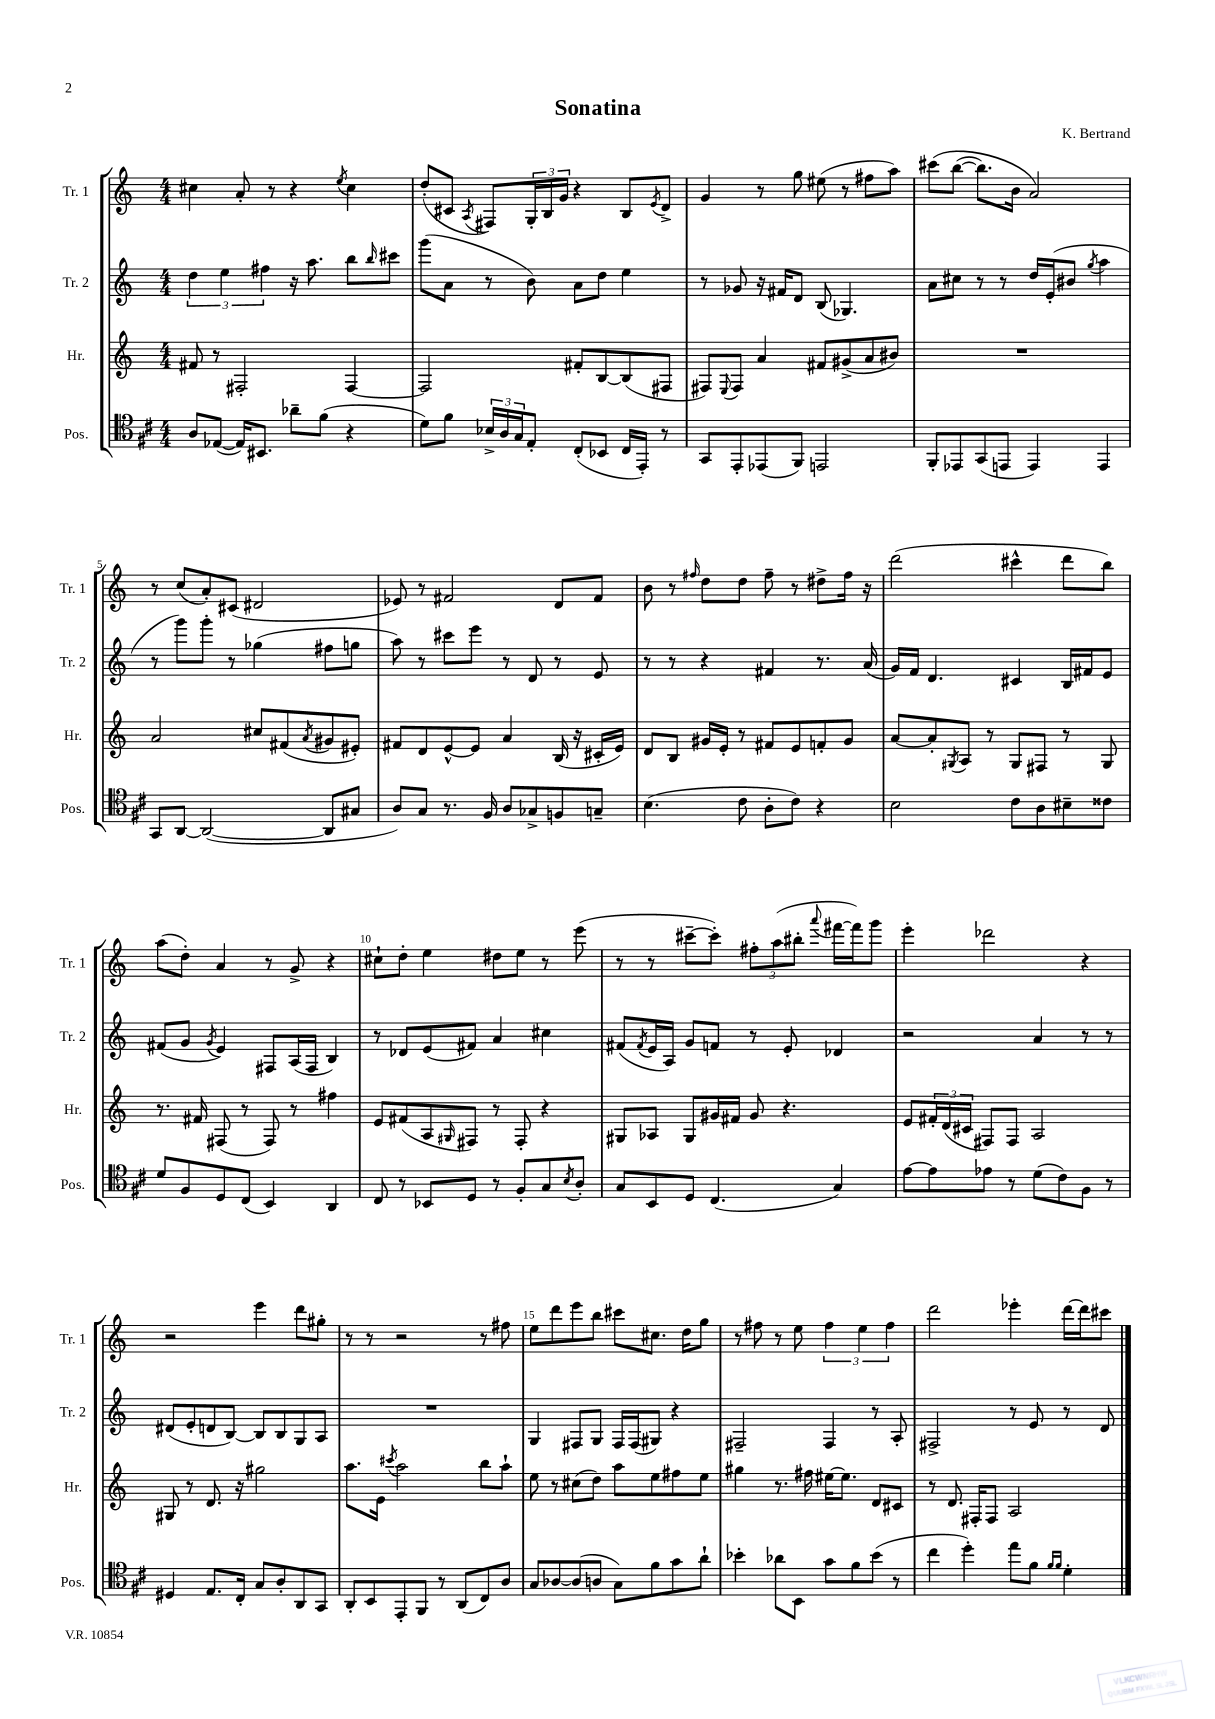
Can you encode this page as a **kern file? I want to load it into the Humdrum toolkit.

**kern	**kern	**kern	**kern
*staff4	*staff3	*staff2	*staff1
*clefC4	*clefG2	*clefG2	*clefG2
*k[f#c#]	*k[]	*k[]	*k[]
*M4/4	*M4/4	*M4/4	*M4/4
8A	8f#	6dd	4cc#
([8E-	8r	.	.
.	.	6ee	.
16E-])	2F#'	.	8a'
8.BB#	.	.	.
.	.	6ff#	.
.	.	.	8r
8a-~	.	16r	4r
.	.	8.aa	.
(8f#	.	.	.
.	.	.	8qee
4r	[4F#	8bb	4cc#
.	.	16qqbb	.
.	.	8ccc#	.
=	=	=	=
8d)	2F#]	(8ggg	(8dd'
8f#	.	8a	8c#
.	.	.	8qA
24B-^	.	8r	8F#)
24A	.	.	.
24G	.	.	.
8E'	.	8b)	24G'
.	.	.	24B
.	.	.	24g
(8C#'	8f#'	8a	4r
8BB-	[8B	8dd	.
16C#	(8B]	4ee	8B
16EE')	.	.	.
.	.	.	8qe
8r	8F#	.	8d^
=	=	=	=
8GG	8F#)	8r	4g
.	8qqE	.	.
8EE'	8F#	8g-	.
(8EE-	4a	16r	8r
.	.	16f#	.
8FF#)	.	8d	8gg
2EE	8f#	(8B	(8ee#
.	(8g#^	4.G-)	8r
.	8a	.	8ff#
.	8b#)	.	8aa)
=	=	=	=
8FF#'	1r	8a	&(8ccc#
8EE-	.	8cc#	([8bb
(8GG	.	8r	8.bb])
8EE	.	8r	.
.	.	.	16b
4EE)	.	16dd	2a&)
.	.	(16e'	.
.	.	8b#	.
.	.	8qgg	.
4EE	.	4aa	.
=	=	=	=
8GG	2a	8r	8r
[8AA	.	8ggg)	(8cc
(2AA_	.	8ggg'	8a')
.	.	8r	(8c#
.	8cc#	(4gg-	2d#
.	(8f#	.	.
.	8qa	.	.
8AA]	8g#	8ff#	.
8G#	8e#')	8gg	.
=	=	=	=
8A)	8f#	8aa)	8e-)
8G	8d	8r	8r
8.r	[8e^^	8ccc#	2f#
.	8e]	8eee	.
16F#	.	.	.
8A	4a	8r	.
8G-^	.	8d	.
8F	(16B	8r	8d
.	16r	.	.
8G~	16c#'	8e	8f#
.	16e)	.	.
=	=	=	=
(4.B	8d	8r	8b
.	8B	8r	8r
.	.	.	16qqff#
.	16g#	4r	8dd
.	16e'	.	.
8c#	8r	.	8dd
8A'	8f#	4f#	8ff#~
8c#)	8e	.	8r
4r	8f'	8.r	8dd#^
.	8g#	.	16ff#
.	.	(16a	16r
=	=	=	=
2B	[8a	16g)	(2ddd
.	.	16f	.
.	8a']	4.d	.
.	8qG#	.	.
.	8A	.	.
.	8r	.	.
8c#	8G#	4c#	4ccc#^^
8A	8F#	.	.
8B#~	8r	16B	8ddd
.	.	16f#	.
8c##	8G#	8e	8bb)
=	=	=	=
8d	8.r	(8f#	(8aa
8F#	.	8g	8dd')
.	16f#	.	.
.	.	8qg	.
8D	(8F#	4e)	4a
(8C#	8r	.	.
4BB)	8F#)	8F#	8r
.	8r	(16A	8g^
.	.	16F#	.
4AA	4ff#	4B)	4r
=	=	=	=
8C#	8e	8r	8cc#`
8r	(8f#	8d-	8dd'
8BB-	8A	(8e	4ee
.	16qqG#	.	.
8D	8F#)	8f#)	.
8r	8r	4a	8dd#
8F#'	8F#'	.	8ee
8G	4r	4cc#	8r
8qB	.	.	.
8A'	.	.	(8eee
=	=	=	=
8G	8G#	(8f#	8r
.	.	8qf#	.
8BB	8A-	16e	8r
.	.	16A)	.
8D	8G#	8g	[8ccc#~
(4.C#	16g#	8f	8ccc#'])
.	16f#	.	.
.	8g#	8r	12ff#'
.	.	.	(12aa
.	4.r	8e'	.
.	.	.	12bb#'
.	.	.	8qqaaa
4G)	.	4d-	[16fff#
.	.	.	16fff#])
.	.	.	8ggg
=	=	=	=
[8e	8e	2r	4eee'
8e]	24f#'	.	.
.	(24d	.	.
.	24c#	.	.
8e-	8F#)	.	2ddd-
8r	8F#	.	.
(8d	2A	4a	.
8c#)	.	.	.
8F#	.	8r	4r
8r	.	8r	.
=	=	=	=
4D#	8G#	(8d#	2r
.	8r	8e'	.
8.E	8.d	8d	.
.	.	[8B)	.
16C#'	16r	.	.
8G	2gg#	8B]	4eee
8A'	.	8B	.
8AA	.	8G	8ddd
8GG	.	8A	8gg#'
=	=	=	=
8AA'	8.aa	1r	8r
8BB	.	.	8r
.	16e	.	.
.	8qccc#	.	.
8EE'	2aa	.	2r
8FF#	.	.	.
8r	.	.	.
(8AA	.	.	.
8C#)	8bb	.	8r
8A	8aa`	.	8ff#
=	=	=	=
8G	8ee	4G	8ee
[8A-	8r	.	8ddd
(8A-]	(8cc#	8F#	8eee
8A	8dd)	8G	8bb
8G)	8aa	16F#	8ccc#
.	.	(16F#	.
8f#	8ee	8G#)	8.cc#
8g	8ff#	4r	.
.	.	.	16dd
8a`	8ee	.	8gg
=	=	=	=
4b-'	4gg#	2F#~	8r
.	.	.	8ff#
8a-	8.r	.	8r
8BB	.	.	8ee
.	16ff#	.	.
8g	[16ee#	4F#	6ff#
.	8.ee#]	.	.
8f#	.	.	.
.	.	.	6ee
(8b-	8d	8r	.
.	.	.	6ff#
8r	8c#	8A'	.
=	=	=	=
4cc#	8r	2F#^	2ddd
.	8.d	.	.
4dd')	.	.	.
.	16F#'	.	.
.	8F#	.	.
8ee	2A	8r	4eee-'
8f#	.	8e	.
16qqf#	.	.	.
16qqf#	.	.	.
4d'	.	8r	[16ddd
.	.	.	16ddd]
.	.	8d	8ccc#
==	==	==	==
*-	*-	*-	*-
